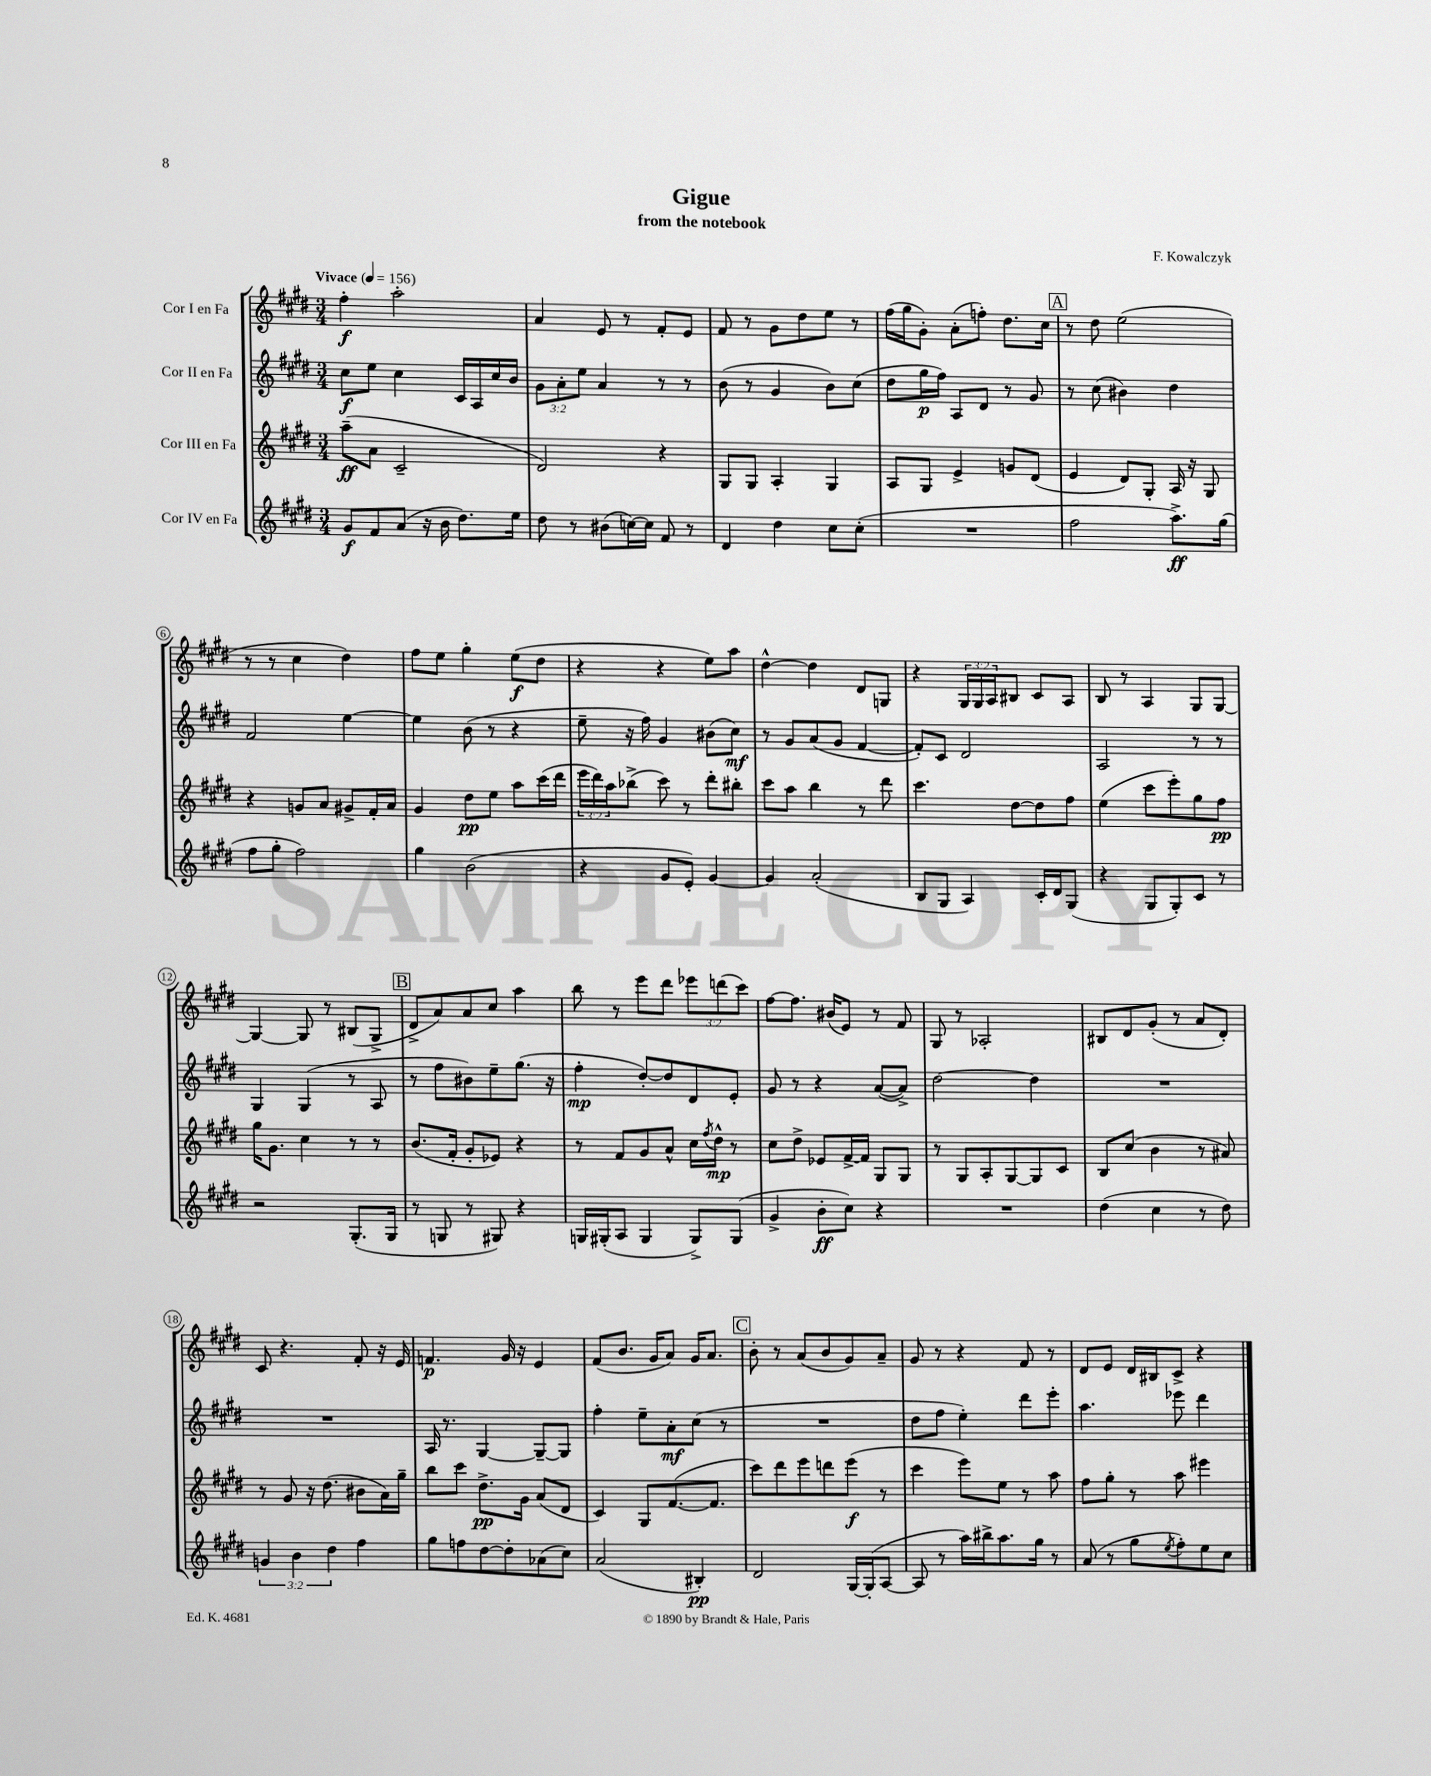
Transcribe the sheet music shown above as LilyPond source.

\header { title = "Gigue" composer = "F. Kowalczyk" subtitle = "from the notebook" }
<<
\new StaffGroup <<
\new Staff = "s0" \with { instrumentName = "Cor I en Fa" } {
    \clef treble \key e \major \numericTimeSignature \time 3/4 \override Staff.TupletNumber.text = #tuplet-number::calc-fraction-text \tempo "Vivace" 4 = 156
    fis''4-.\f a''2-. |
    a'4 e'8 r8 fis'8-. e'8 |
    fis'8 r8 gis'8 dis''8 e''8 r8 |
    fis''16( gis''16 gis'8-.) a'8-.( f''8-.) dis''8. cis''16 |
    \mark \markup { \box "A" } r8 dis''8 e''2( |
    r8 r8 cis''4 dis''4) |
    fis''8 e''8 gis''4-. e''8\f( dis''8 |
    r4 r4 e''8) a''8 |
    dis''4~-^ dis''4 dis'8 g8 |
    r4 \tuplet 3/2 { gis16 gis16 a16 } bis8 cis'8 a8 |
    b8 r8 a4 gis8 gis8~ |
    gis4~ gis8 r8 bis8( gis8-> |
    \mark \markup { \box "B" } dis'8-> a'8) a'8 cis''8 a''4 |
    b''8 r8 e'''8 dis'''8 \tuplet 3/2 { ees'''8 d'''8( cis'''8) } |
    fis''8~ fis''8. bis'16( e'8) r8 fis'8 |
    gis8 r8 aes2-. |
    bis8 dis'8 gis'8-.( r8 a'8 dis'8-.) |
    cis'8 r4. fis'8-. r16 e'16 |
    f'4.\p gis'16 r16 e'4 |
    fis'8( b'8. gis'16 a'8) gis'16 a'8. |
    \mark \markup { \box "C" } b'8-. r8 a'8( b'8 gis'8) a'8-- |
    gis'8 r8 r4 fis'8 r8 |
    dis'8 e'8 dis'16 bis16 cis'8-> r4 \bar "|." |
}
\new Staff = "s1" \with { instrumentName = "Cor II en Fa" } {
    \clef treble \key e \major \numericTimeSignature \time 3/4 \override Staff.TupletNumber.text = #tuplet-number::calc-fraction-text
    cis''8\f e''8 cis''4 cis'16 a16 cis''16 b'16 |
    \tuplet 3/2 { gis'8 a'8-. e''8 } a'4 r8 r8 |
    b'8( r8 gis'4 b'8) cis''8( |
    dis''8 gis''16\p fis''16) a8 dis'8 r8 gis'8 |
    \mark \markup { \box "A" } r8 cis''8( bis'4) dis''4 |
    fis'2 e''4~ |
    e''4 b'8( r8 r4 |
    e''8-- r16 fis''16) gis'4 bis'8( cis''8\mf) |
    r8 gis'8 a'8( gis'8 fis'4~ |
    fis'8-.) cis'8 dis'2 |
    a2 r8 r8 |
    gis4 gis4( r8 a8 |
    \mark \markup { \box "B" } r8 fis''8 bis'8) e''8-- gis''8.( r16 |
    fis''4-.\mp dis''8~-.) dis''8 dis'8 e'8-. |
    gis'8 r8 r4 a'8~( a'8->) |
    dis''2~ dis''4 |
    R2. |
    R2. |
    a16 r8. gis4~ gis8~-- gis8 |
    fis''4-. e''8-- a'8-.\mf cis''8( r8 |
    \mark \markup { \box "C" } R2. |
    dis''8 fis''8 e''4-.) dis'''8 e'''8-. |
    a''4. ees'''8 dis'''4 \bar "|." |
}
\new Staff = "s2" \with { instrumentName = "Cor III en Fa" } {
    \clef treble \key e \major \numericTimeSignature \time 3/4 \override Staff.TupletNumber.text = #tuplet-number::calc-fraction-text
    a''8--\ff( a'8 cis'2-- |
    dis'2) r4 |
    gis8 gis8 a4-. gis4 |
    a8 gis8 e'4-> g'8 dis'8( |
    \mark \markup { \box "A" } e'4 dis'8) gis8-. a16 r16 gis8 |
    r4 g'8 a'8 gis'8-> fis'16-. a'16 |
    gis'4 dis''8\pp e''8 a''8 cis'''16( dis'''16 |
    \tuplet 3/2 { e'''16 dis'''16) a''16 } bes''8->( cis'''8) r8 dis'''8-. bis''8-. |
    cis'''8 a''8 b''4 r8 dis'''8 |
    cis'''4. dis''8~ dis''8 fis''8 |
    e''4( cis'''8 e'''8-.) gis''8 fis''8\pp |
    gis''16 gis'8. cis''4 r8 r8 |
    \mark \markup { \box "B" } b'8.( fis'16-. gis'8-. ees'8) r4 |
    r8 fis'8 gis'8 a'8-^ cis''16 \acciaccatura { fis''8 } dis''16-^\mp r8 |
    cis''8 dis''8-> ees'8 fis'16~-> fis'16 gis8 gis8 |
    r8 gis8 a8-. gis8~ gis8 cis'8 |
    b8 cis''8( b'4 r8 ais'8) |
    r8 gis'8 r16 dis''8.( bis'8 a'16) gis''16-- |
    b''8 cis'''8 dis''8.->\pp gis'16 a'8( dis'8 |
    cis'4) gis8 fis'8.~( fis'8. |
    \mark \markup { \box "C" } cis'''8) dis'''8 e'''8 d'''8 e'''8\f( r8 |
    cis'''4 e'''8) e''8 r8 a''8 |
    fis''8 gis''8-. r8 a''8 eis'''4 \bar "|." |
}
\new Staff = "s3" \with { instrumentName = "Cor IV en Fa" } {
    \clef treble \key e \major \numericTimeSignature \time 3/4 \override Staff.TupletNumber.text = #tuplet-number::calc-fraction-text
    gis'8\f fis'8 a'8( r16 b'16 dis''8.) e''16 |
    dis''8 r8 bis'8( c''16~) c''16 fis'8 r8 |
    dis'4 dis''4 cis''8 cis''8-.( |
    R2. |
    \mark \markup { \box "A" } fis''2 a''8.->\ff) gis''16( |
    fis''8 gis''8-. fis''2) |
    gis''4 b'2( |
    r4 gis'8 e'8-.) gis'4~ |
    gis'4 a'2-.( |
    b8 gis8 a4) cis'16-. dis'16 gis8( |
    r4 gis8 gis8-.) cis'8 r8 |
    r2 gis8.-.( gis16 |
    \mark \markup { \box "B" } r8 g8 r8 gis8) r4 |
    g16 gis16-.( a8 gis4 gis8->) gis8( |
    gis'4-> b'8-.\ff cis''8) r4 |
    R2. |
    dis''4( cis''4 r8 dis''8) |
    \tuplet 3/2 { g'4 b'4 dis''4 } fis''4 |
    gis''8 f''8 dis''8~ dis''8-. aes'8( cis''8) |
    a'2( bis4-.\pp) |
    \mark \markup { \box "C" } dis'2 gis16~ gis16-.( a8~ |
    a8 r8 a''16) bis''16-> a''8. gis''16 r8 |
    a'8( r8 gis''8 \acciaccatura { e''8 } fis''8-.) e''8 cis''8 \bar "|." |
}
>>
>>
\layout { \context { \Score \override BarNumber.stencil = #(make-stencil-circler 0.1 0.3 ly:text-interface::print) } }
